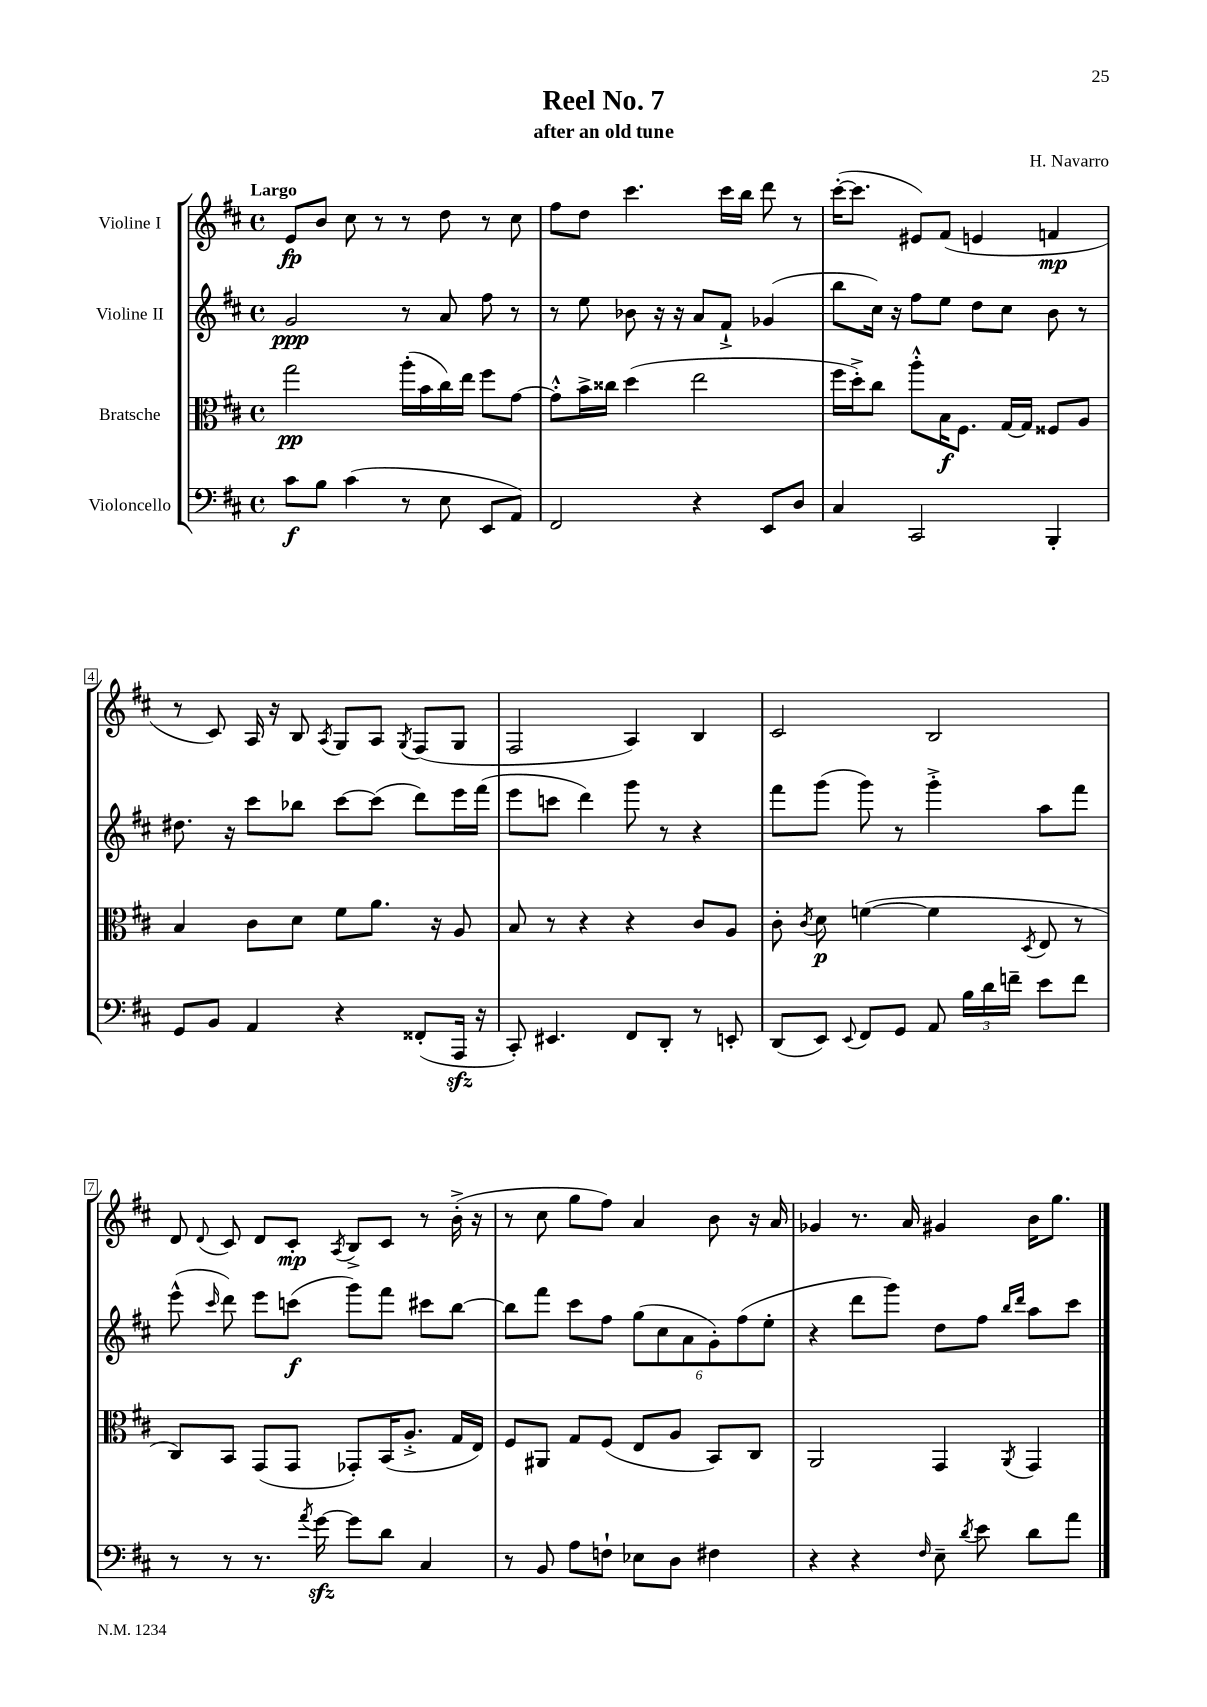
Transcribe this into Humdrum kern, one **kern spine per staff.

**kern	**kern	**kern	**kern
*staff4	*staff3	*staff2	*staff1
*clefF4	*clefC3	*clefG2	*clefG2
*k[f#c#]	*k[f#c#]	*k[f#c#]	*k[f#c#]
*M4/4	*M4/4	*M4/4	*M4/4
*met(c)	*met(c)	*met(c)	*met(c)
8c#	2gg	2g	8e
8B	.	.	8b
(4c#	.	.	8cc#
.	.	.	8r
8r	(16aa'	8r	8r
.	16b	.	.
8E	16cc#)	8a	8dd
.	16ee	.	.
8EE	8ff#	8ff#	8r
8AA)	[8g	8r	8cc#
=	=	=	=
2FF#	8g'^^]	8r	8ff#
.	16b^	8ee	8dd
.	16cc##	.	.
.	(4dd	8b-	4.ccc#
.	.	16r	.
.	.	16r	.
4r	2ee	8a	.
.	.	8f#`^	16ccc#
.	.	.	16bb
8EE	.	(4g-	8ddd
8D	.	.	8r
=	=	=	=
4C#	16ff#	8bb	([16ccc#'
.	16dd'^)	.	8.ccc#]
.	8cc#	16cc#)	.
.	.	16r	.
2CC#	8aa'^^	8ff#	8e#)
.	16B	8ee	(8f#
.	8.F#	.	.
.	.	8dd	4e
.	[16G	8cc#	.
.	16G]	.	.
4BBB'	8F##	8b	4f
.	8A	8r	.
=	=	=	=
8GG	4B	8.dd#	8r
8BB	.	.	8c#)
.	.	16r	.
4AA	8c#	8ccc#	16A
.	.	.	16r
.	8d	8bb-	8B
.	.	.	8qA
4r	8f#	[8ccc#	8G
.	8.a	(8ccc#]	8A
.	.	.	8qG
(8FF##'	.	8ddd)	(8F#
.	16r	.	.
16AAA	8A	16eee	8G
16r	.	(16fff#	.
=	=	=	=
8CC#')	8B	8eee	2F#
4.EE#	8r	8ccc	.
.	4r	4ddd)	.
8FF#	4r	8ggg	4A)
8DD'	.	8r	.
8r	8c#	4r	4B
8EE'	8A	.	.
=	=	=	=
(8DD	8c#'	8fff#	2c#
.	8qc#	.	.
8EE)	8d	(8ggg	.
8qqEE	.	.	.
8FF#	([4f	8ggg)	.
8GG	.	8r	.
8AA	4f]	4ggg'^	2B
24B	.	.	.
24d	.	.	.
24f~	.	.	.
.	8qD	.	.
8e	8E	8aa	.
8f	8r	8fff#	.
=	=	=	=
8r	8C#)	(8eee^^	8d
.	.	16qqccc#	8qqd
8r	8BB	8ddd)	8c#
8.r	(8GG	8eee	8d
.	8GG	(8ccc	8c#'
8qa	.	.	.
[16g	.	.	.
.	.	.	8qA
8g]	8GG-')	8ggg)	8B^
8d	(16BB	8fff#	8c#
.	8.A'^	.	.
4C#	.	8ccc#	8r
.	16G	[8bb	(16b'^
.	16E)	.	16r
=	=	=	=
8r	8F#	8bb]	8r
8BB	8AA#	8fff#	8cc#
8A	8G	8ccc#	8gg
8F`	(8F#	8ff#	8ff#)
8E-	8E	(12gg	4a
.	.	12cc#	.
8D	8A	.	.
.	.	12a	.
4F#	8BB)	12g')	8b
.	.	(12ff#	.
.	8C#	.	16r
.	.	12ee'	.
.	.	.	16a
=	=	=	=
4r	2AA	4r	4g-
4r	.	8ddd	8.r
.	.	8ggg)	.
.	.	.	16a
16qqF#	.	.	.
8E~	4GG	8dd	4g#
8qd	.	.	.
8e	.	8ff#	.
.	.	16qqbb	.
.	8qAA	16qqddd	.
8d	4GG	8aa	16b
.	.	.	8.gg
8a	.	8ccc#	.
==	==	==	==
*-	*-	*-	*-
